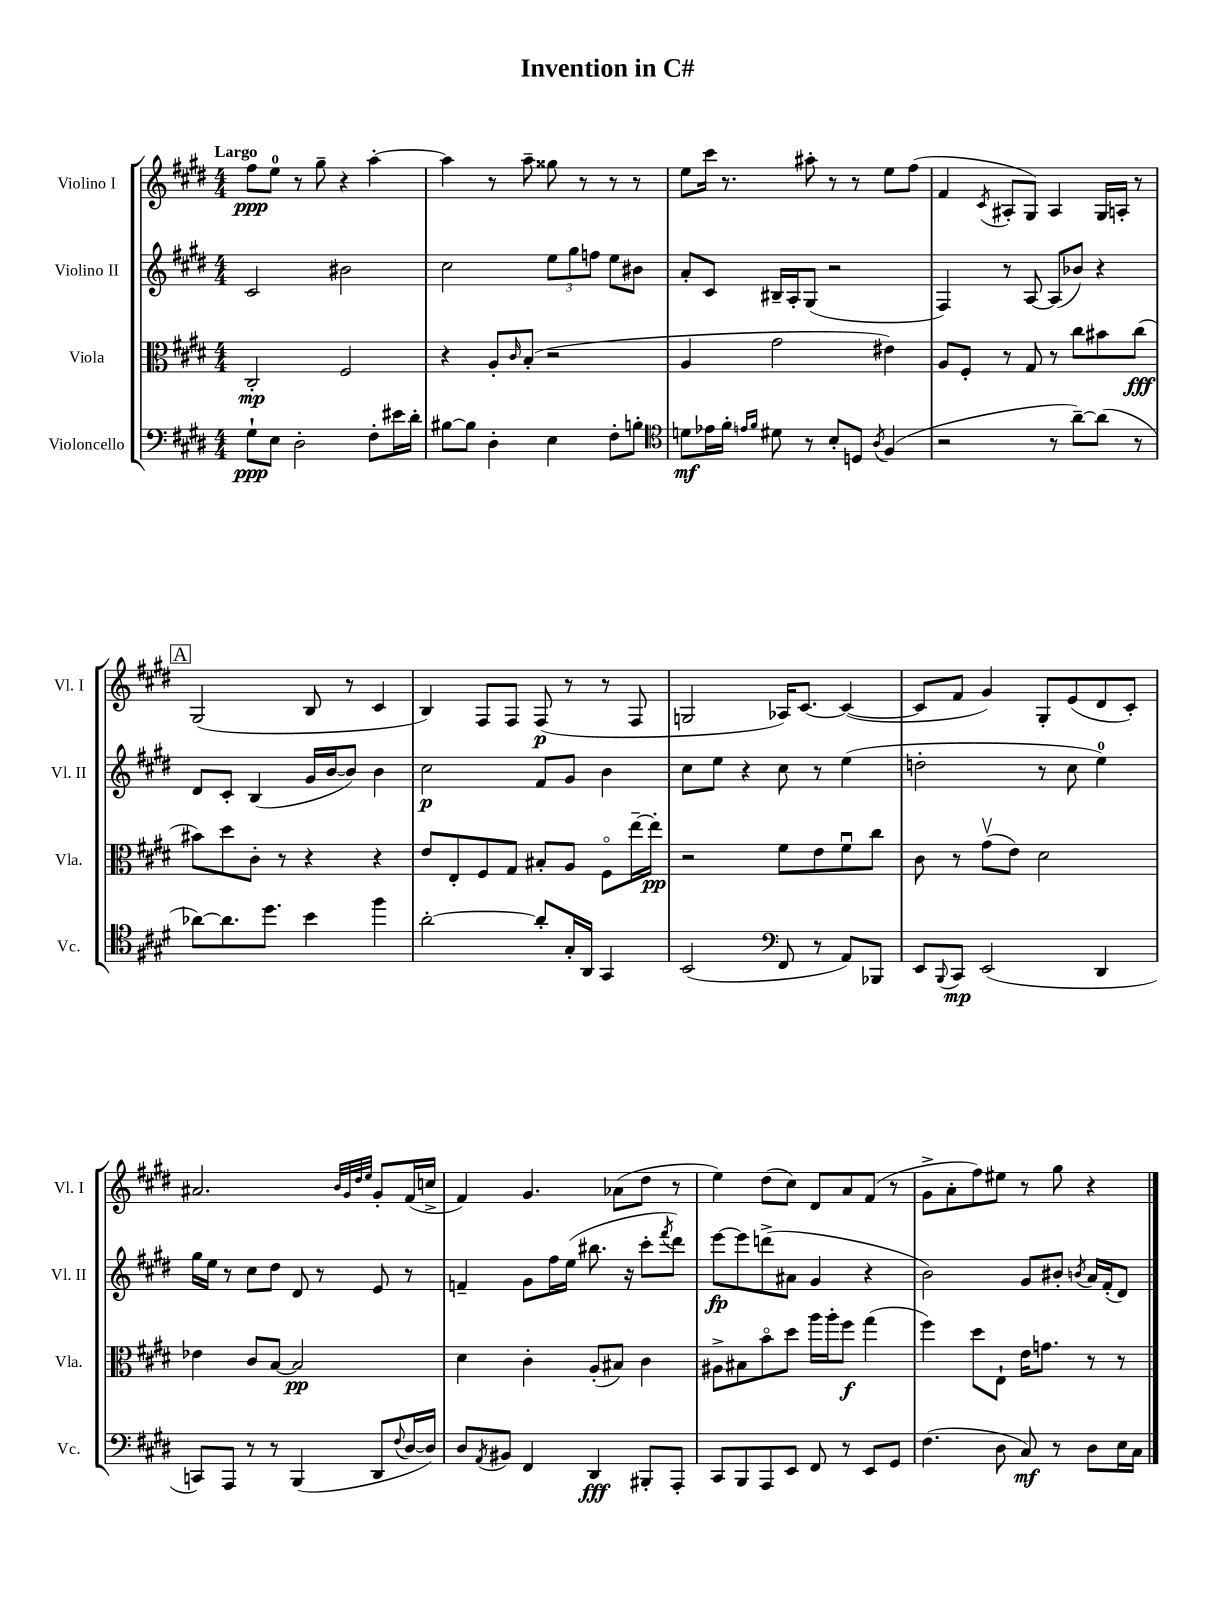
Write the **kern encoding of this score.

**kern	**dynam	**kern	**dynam	**kern	**dynam	**kern	**dynam
*part4	*part4	*part3	*part3	*part2	*part2	*part1	*part1
*staff4	*staff4	*staff3	*staff3	*staff2	*staff2	*staff1	*staff1
*I"Violoncello	*	*I"Viola	*	*I"Violino II	*	*I"Violino I	*
*I'Vc.	*	*I'Vla.	*	*I'Vl. II	*	*I'Vl. I	*
*clefF4	*	*clefC3	*	*clefG2	*	*clefG2	*
*k[f#c#g#d#]	*	*k[f#c#g#d#]	*	*k[f#c#g#d#]	*	*k[f#c#g#d#]	*
*M4/4	*	*M4/4	*	*M4/4	*	*M4/4	*
=1	=1	=1	=1	=1	=1	=1	=1
!	!	!	!	!	!	!LO:TX:a:B:t=Largo	!
8G#`\L	ppp	2C#'/	mp	2c#/	.	8ff#\L	ppp
8E\J	.	.	.	.	.	8ee\J	.
2D#'\	.	.	.	.	.	8r	.
.	.	.	.	.	.	8gg#~\	.
.	.	2F#/	.	2b#X\	.	4r	.
8F#'\L	.	.	.	.	.	[4aa'\	.
16e#X\L	.	.	.	.	.	.	.
16d#'\JJ	.	.	.	.	.	.	.
=2	=2	=2	=2	=2	=2	=2	=2
[8B#X\L	.	4r	.	2cc#\	.	4aa\]	.
8B#\J]	.	.	.	.	.	.	.
4D#'\	.	8A'/L	.	.	.	8r	.
.	.	16qqc#/	.	.	.	.	.
.	.	(8B'/J	.	.	.	8aa~\	.
4E\	.	2r	.	12ee\L	.	8gg##X\	.
.	.	.	.	12gg#\	.	.	.
.	.	.	.	.	.	8r	.
.	.	.	.	12ffn\J	.	.	.
8F#'\L	.	.	.	8ee\L	.	8r	.
8Bn'\J	.	.	.	8b#X\J	.	8r	.
=3	=3	=3	=3	=3	=3	=3	=3
*clefC4	*	*	*	*	*	*	*
8dn\L	mf	4A/	.	8a'/L	.	8ee\L	.
16e-X\L	.	.	.	8c#/J	.	16ccc#\Jk	.
16f#'\JJ	.	.	.	.	.	8.r	.
16qqen/LL	.	.	.	.	.	.	.
16qqf#/JJ	.	.	.	.	.	.	.
8d#X\	.	2g#\	.	16B#X~/LL	.	.	.
.	.	.	.	16A'/J	.	.	.
8r	.	.	.	(8G#/J	.	8aa#X'\	.
8B'/L	.	.	.	2r	.	8r	.
8Dn/J	.	.	.	.	.	8r	.
8qA/	.	.	.	.	.	.	.
(4F#/	.	4e#X\)	.	.	.	8ee\L	.
.	.	.	.	.	.	(8ff#\J	.
=4	=4	=4	=4	=4	=4	=4	=4
2r	.	8A/L	.	4F#/)	.	4f#/	.
.	.	8F#'/J	.	.	.	.	.
.	.	.	.	.	.	8qc#/	.
.	.	8r	.	8r	.	8A#X'/L	.
.	.	8G#/	.	[8A/	.	8G#/J)	.
8r	.	8r	.	(8A/L]	.	4A#/	.
[8a~\L)	.	8cc#\L	.	8b-X/J)	.	.	.
(8a\J]	.	8b#X\	.	4r	.	16G#/LL	.
.	.	.	.	.	.	16An'/JJ	.
8r	.	(8cc#\J	fff	.	.	8r	.
!!LO:LB:g=z
!!LO:REH:place=s1:t=A
=5	=5	=5	=5	=5	=5	=5	=5
[8a-X\L)	.	8b#X\L)	.	8d#/L	.	(2G#/	.
8.a-\]	.	8dd#\	.	8c#'/J	.	.	.
.	.	8c#'\J	.	(4B/	.	.	.
8.dd#\J	.	.	.	.	.	.	.
.	.	8r	.	.	.	.	.
4b\	.	4r	.	16g#/LL	.	8B/	.
.	.	.	.	[16b/J	.	.	.
.	.	.	.	8b/J])	.	8r	.
4ff#\	.	4r	.	4b\	.	4c#/	.
=6	=6	=6	=6	=6	=6	=6	=6
[2a'\	.	8e/L	.	2cc#\	p	4B/)	.
.	.	8E'/	.	.	.	.	.
.	.	8F#/	.	.	.	8F#/L	.
.	.	8G#/J	.	.	.	8F#/J	.
8a'/L]	.	8B#X'/L	.	8f#/L	.	(8F#/	p
16G#'/L	.	8A/J	.	8g#/J	.	8r	.
16AA/JJ	.	.	.	.	.	.	.
4GG#/	.	8F#\L	.	4b\	.	8r	.
.	.	[16ee~\L	.	.	.	8F#/	.
.	.	16ee'\JJ]	pp	.	.	.	.
=7	=7	=7	=7	=7	=7	=7	=7
(2BB/	.	2r	.	8cc#\L	.	2Gn/	.
.	.	.	.	8ee\J	.	.	.
.	.	.	.	4r	.	.	.
*clefF4	*	*	*	*	*	*	*
8FF#/	.	8f#\L	.	8cc#\	.	16A-X/KL)	.
.	.	.	.	.	.	[8.c#/J	.
8r	.	8e\	.	8r	.	.	.
8AA/L)	.	8f#u\	.	(4ee\	.	(4c#/_	.
8BBB-X/J	.	8cc#\J	.	.	.	.	.
=8	=8	=8	=8	=8	=8	=8	=8
8EE/L	.	8c#\	.	2ddn'\	.	8c#/L]	.
8qqBBB/	.	.	.	.	.	.	.
8CC#/J	mp	8r	.	.	.	8f#/J	.
(2EE/	.	(8g#v\L	.	.	.	4g#/)	.
.	.	8e\J)	.	.	.	.	.
.	.	2d#\	.	8r	.	8G#'/L	.
.	.	.	.	8cc#\	.	(8e/	.
4DD#/	.	.	.	4ee\)	.	8d#/	.
.	.	.	.	.	.	8c#'/J)	.
!!LO:LB:g=z
=9	=9	=9	=9	=9	=9	=9	=9
8CCn/L)	.	4e-X\	.	16gg#\LL	.	2.a#X/	.
.	.	.	.	16ee\JJ	.	.	.
8AAA/J	.	.	.	8r	.	.	.
8r	.	8c#/L	.	8cc#\L	.	.	.
8r	.	[8B/J	.	8dd#\J	.	.	.
(4BBB/	.	2B/]	pp	8d#/	.	.	.
.	.	.	.	8r	.	.	.
.	.	.	.	.	.	32qqb/LLL	.
.	.	.	.	.	.	32qqg#/	.
.	.	.	.	.	.	32qqdd#/	.
.	.	.	.	.	.	32qqee/JJJ	.
8DD#/L	.	.	.	8e/	.	8g#'/L	.
8qqF#/	.	.	.	.	.	.	.
[16D#/L	.	.	.	8r	.	(16f#/L	.
16D#/JJ])	.	.	.	.	.	16ccn^/JJ	.
=10	=10	=10	=10	=10	=10	=10	=10
8D#/L	.	4d#\	.	4fn~/	.	4f#/)	.
8qAA/	.	.	.	.	.	.	.
8BB#X/J	.	.	.	.	.	.	.
4FF#/	.	4c#'\	.	8g#\L	.	4.g#/	.
.	.	.	.	16ff#\L	.	.	.
.	.	.	.	(16ee\JJ	.	.	.
4DD#/	fff	(8A'/L	.	8.bb#X\	.	.	.
.	.	8B#X/J)	.	.	.	(8a-X\L	.
.	.	.	.	16r	.	.	.
8BBB#X'/L	.	4c#\	.	8ccc#'\L	.	8dd#\J	.
.	.	.	.	8qfff#/	.	.	.
8AAA'/J	.	.	.	8ddd#\J)	.	8r	.
=11	=11	=11	=11	=11	=11	=11	=11
8CC#/L	.	8A#X^\L	.	[8eee\L	fp	4ee\)	.
8BBB/	.	8B#X\	.	8eee\]	.	.	.
8AAA/	.	8b\	.	(8dddn^\	.	(8dd#\L	.
8EE/J	.	8dd#\J	.	8a#X\J	.	8cc#\J)	.
8FF#/	.	16aa\LL	.	4g#/	.	8d#/L	.
.	.	16aa'\J	.	.	.	.	.
8r	.	8ff#\J	f	.	.	8a/	.
8EE/L	.	(4gg#\	.	4r	.	(8f#/J	.
8GG#/J	.	.	.	.	.	8r	.
=12	=12	=12	=12	=12	=12	=12	=12
(4.F#\	.	4ff#\)	.	2b\)	.	8g#^\L	.
.	.	.	.	.	.	8a'\	.
.	.	8dd#\L	.	.	.	8ff#\)	.
8D#\	.	8E`\J	.	.	.	8ee#X\J	.
8C#/)	mf	16e\KL	.	8g#/L	.	8r	.
.	.	8.gn\J	.	.	.	.	.
8r	.	.	.	8b#X'/J	.	8gg#\	.
.	.	.	.	8qbn/	.	.	.
8D#\L	.	8r	.	16a/LL	.	4r	.
.	.	.	.	(16f#'/J	.	.	.
16E\L	.	8r	.	8d#/J)	.	.	.
16C#\JJ	.	.	.	.	.	.	.
==	==	==	==	==	==	==	==
*-	*-	*-	*-	*-	*-	*-	*-
